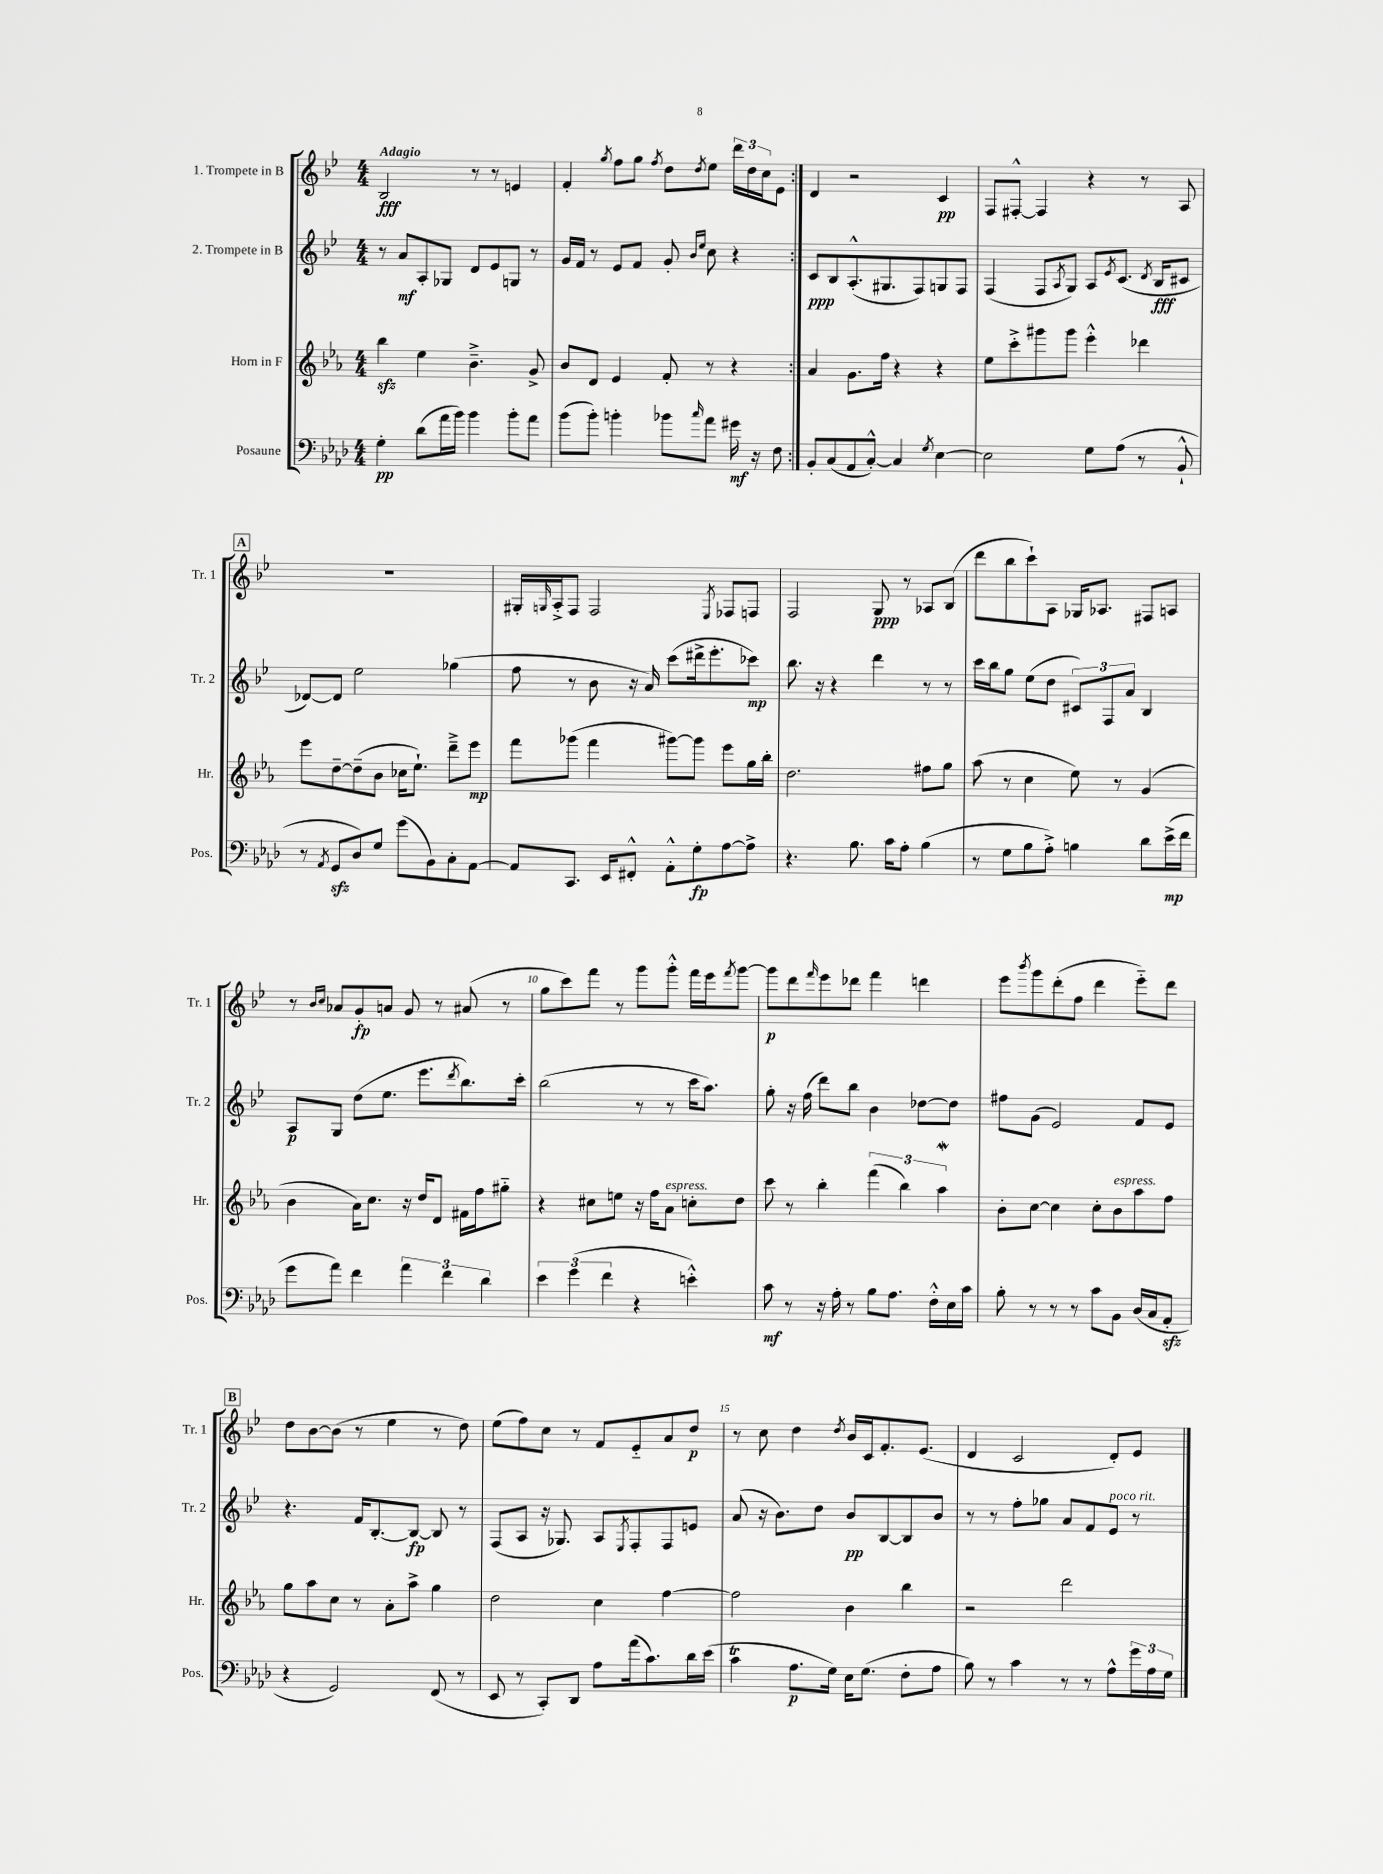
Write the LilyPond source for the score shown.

<<
\new StaffGroup <<
\new Staff = "s0" \with { instrumentName = "1. Trompete in B" shortInstrumentName = "Tr. 1" } {
    \clef treble \key bes \major \numericTimeSignature \time 4/4 \tempo "Adagio"
    \repeat volta 2 { bes2\fff r8 r8 e'4 |
    f'4-. \acciaccatura { g''8 } f''8 g''8 \acciaccatura { f''8 } d''8 \acciaccatura { d''8 } ees''8 \tuplet 3/2 { d'''16 d''16 c''16 } ees'8 | }
    d'4 r2 c'4\pp |
    f8 fis8~-.-^ fis4 r4 r8 a8 |
    \mark \markup { \box "A" } R1 |
    gis16-. \grace { g16 } a16-.-> f8 f2 \acciaccatura { ees8 } fes8 f8 |
    f2 g8\ppp r8 aes8 bes8( |
    d'''8 bes''8 c'''8-!) a8 ges16 aes8. fis8 a8 |
    r8 \grace { bes'16 c''16 } aes'8 g'8-.\fp a'8 g'8 r8 ais'8( r8 |
    g''8 c'''8) f'''8 r8 g'''8 g'''8-.-^ f'''16 ees'''16 \acciaccatura { f'''8 } g'''8~ |
    g'''8\p d'''8 \grace { f'''16 } ees'''8 des'''8 f'''4 d'''4 |
    ees'''8 \acciaccatura { bes'''8 } g'''8 d'''8-.( f''8 d'''4 ees'''8-_) d'''8 |
    \mark \markup { \box "B" } d''8 bes'8~ bes'8( r8 ees''4 r8 d''8) |
    ees''8( f''8) c''8 r8 f'8 ees'8-_ a'8 d''8\p |
    r8 c''8 d''4 \acciaccatura { d''8 } bes'16 c'16 f'8.-. ees'8.( |
    d'4 c'2 d'8-.) ees'8 \bar "|." |
}
\new Staff = "s1" \with { instrumentName = "2. Trompete in B" shortInstrumentName = "Tr. 2" } {
    \clef treble \key bes \major \numericTimeSignature \time 4/4
    \repeat volta 2 { r8 a'8\mf a8-. ges8 d'8 ees'8 g8 r8 |
    g'16 f'16 r8 ees'8 f'8 g'8-. \grace { bes'16 ees''16 } c''8 r4 | }
    c'8\ppp bes8 a8.-.-^( gis8. f8) g8 f8 |
    f4( f8 \acciaccatura { a8 } g8) a8 \acciaccatura { ees'8 } c'8.( \acciaccatura { d'8 } bes16\fff cis'8 |
    \mark \markup { \box "A" } des'8~) des'8 ees''2 ges''4( |
    f''8 r8 bes'8 r16 a'16) c'''8( dis'''16-> ees'''8.-. ces'''8\mp) |
    bes''8. r16 r4 d'''4 r8 r8 |
    c'''16 bes''16 g''8 ees''8( d''8 \tuplet 3/2 { cis'8) f8 a'8 } bes4 |
    a8\p g8 d''8( ees''8. ees'''8. \acciaccatura { d'''8 } bes''8.) c'''16-. |
    bes''2( r8 r8 c'''16 a''8.) |
    g''8-. r16 f''16( d'''8) bes''8 bes'4 des''8~ des''8 |
    fis''8 g'8( ees'2) f'8 ees'8 |
    \mark \markup { \box "B" } r4. f'16 bes8.~-. bes8~\fp bes8 r8 |
    f8( a8 r16 ges8.) a8 \acciaccatura { ees8 } f8-. f8 e'8 |
    a'8( r16 bes'8.) d''8 bes'8\pp bes8~ bes8 bes'8 |
    r8 r8 f''8-. ges''8 a'8 f'8 ees'8^\markup { \italic "poco rit." } r8 \bar "|." |
}
\new Staff = "s2" \with { instrumentName = "Horn in F" shortInstrumentName = "Hr." } {
    \clef treble \key ees \major \numericTimeSignature \time 4/4
    \repeat volta 2 { bes''4\sfz ees''4 bes'4.---> g'8-> |
    bes'8 d'8 ees'4 f'8-. r8 r4 | }
    aes'4 g'8. f''16 r4 r4 |
    ees''8 c'''8-.-> gis'''8 gis'''8 ees'''4-.-^ des'''4 |
    \mark \markup { \box "A" } ees'''8 d''8~-- d''8--( bes'8 ces''16 ees''8.-!) d'''8---> ees'''8\mp |
    f'''8 ges'''8( f'''4 gis'''8~) gis'''8 ees'''8 g''16 bes''16-. |
    d''2. fis''8 g''8 |
    aes''8( r8 c''4 ees''8) r8 g'4( |
    bes'4 aes'16) c''8. r16 d''16 d'8 fis'16 f''16 gis''8-_ |
    r4 cis''8 e''8 r16 f''16 aes'8^\markup { \italic "espress." } c''8-. d''8 |
    c'''8 r8 bes''4-. \tuplet 3/2 { f'''4( bes''4) aes''4\mordent } |
    bes'8-. c''8~ c''4 c''8-. bes'8^\markup { \italic "espress." } aes''8 f''8 |
    \mark \markup { \box "B" } g''8 aes''8 c''8 r8 aes'8-. aes''8-> g''4 |
    d''2 c''4 f''4~ |
    f''2 bes'4 bes''4 |
    r2 d'''2 \bar "|." |
}
\new Staff = "s3" \with { instrumentName = "Posaune" shortInstrumentName = "Pos." } {
    \clef bass \key aes \major \numericTimeSignature \time 4/4
    \repeat volta 2 { g4-.\pp des'8( aes'16 bes'16) bes'4 bes'8-. aes'8 |
    bes'8( bes'8-.) b'4-. bes'8 \grace { c''16 } aes'8 gis'16\mf r16 f8 | }
    bes,8-. c8( aes,8 c8~-.-^) c4 \acciaccatura { g8 } ees4~ |
    ees2 g8 aes8( r8 bes,8-!-^ |
    \mark \markup { \box "A" } r8 \acciaccatura { aes,8 } g,8\sfz des8) g8 g'8( bes,8) c8-. aes,8~ |
    aes,8 c,8. ees,16 fis,8-.-^ aes,8-.-^ g8-.\fp aes8~ aes8-> |
    r4. bes8. c'16 aes8-. bes4( |
    r8 g8 bes8 aes8-.->) b4 des'8 ees'16->\mp( f'16 |
    g'8 aes'8) f'4 \tuplet 3/2 { aes'4 f'4 des'4 } |
    \tuplet 3/2 { ees'4 g'4( f'4 } r4 e'4-.-^) |
    c'8\mf r8 r16 aes16-. r8 bes8 aes8. f16-.-^ ees16 c'16 |
    bes8-. r8 r8 r8 c'8 bes,8 des16( c16 aes,8-.\sfz |
    \mark \markup { \box "B" } r4 g,2) f,8( r8 |
    ees,8 r8 c,8-.) des,8 aes8 aes'16( c'8.) des'16 ees'16( |
    c'4\trill aes8.\p g16) ees16 g8.( f8-. aes8 |
    bes8) r8 c'4 r8 r8 aes8-^ \tuplet 3/2 { g'16 aes16 g16 } \bar "|." |
}
>>
>>
\layout { \context { \Score \override BarNumber.break-visibility = ##(#f #t #t) barNumberVisibility = #(every-nth-bar-number-visible 5) } }
